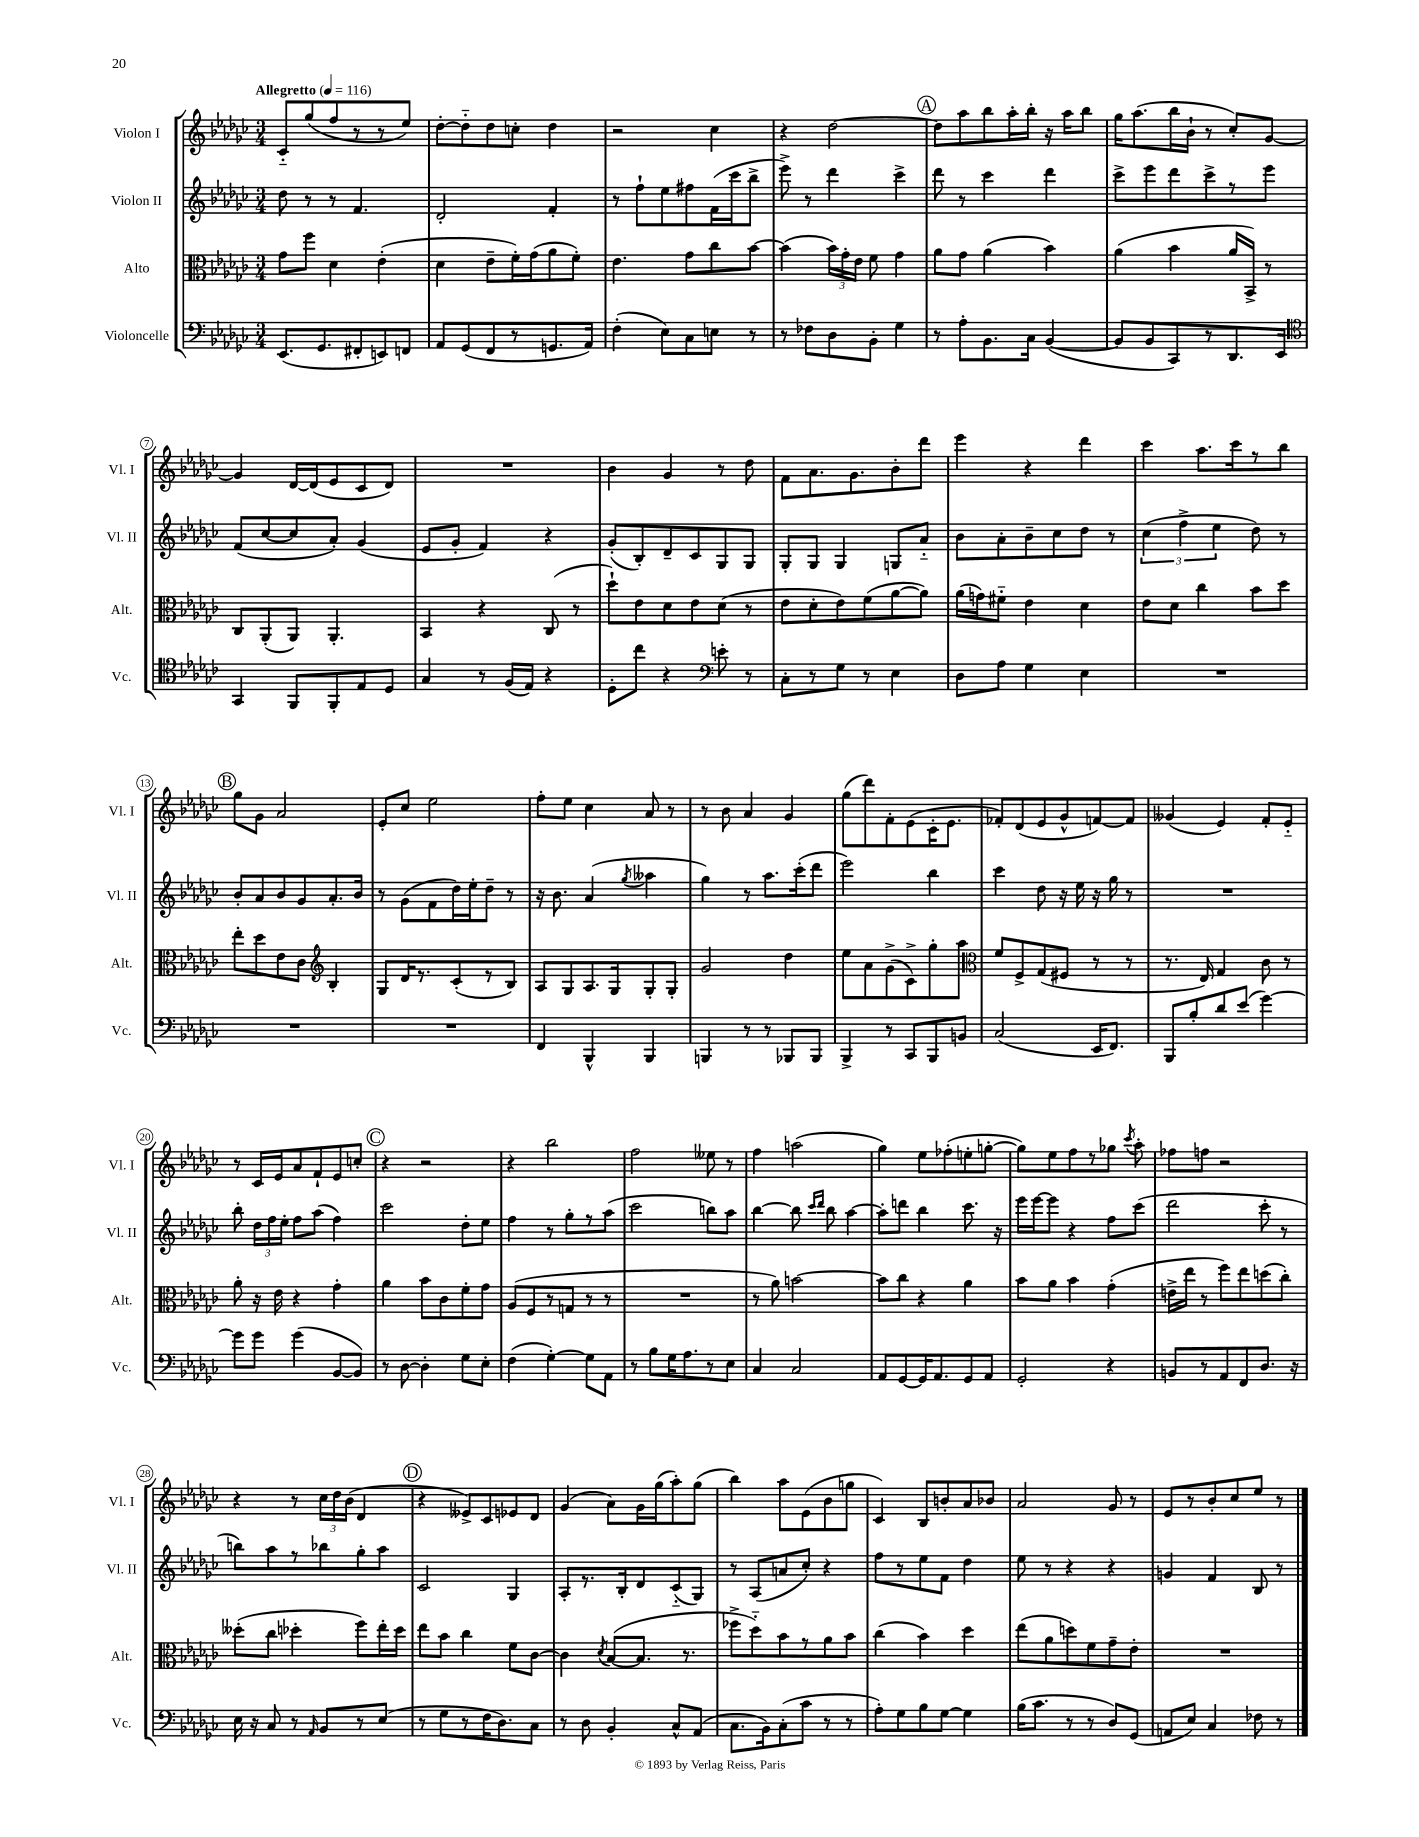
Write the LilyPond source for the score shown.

<<
\new StaffGroup <<
\new Staff = "s0" \with { instrumentName = "Violon I" shortInstrumentName = "Vl. I" } {
    \clef treble \key ges \major \numericTimeSignature \time 3/4 \tempo "Allegretto" 4 = 116
    \autoBeamOff ces'8[-_ ges''8( f''8 r8 r8 ees''8]) |
    des''8[~-. des''8-_ des''8 c''8]-. des''4 |
    r2 ces''4 |
    r4 des''2~ |
    \mark \markup { \circle "A" } des''8[ aes''8 bes''8 aes''16-. bes''16]-. r16 aes''16[ bes''8] |
    ges''16[ aes''8.( bes''16 bes'16]-! r8 ces''8[-.) ges'8]~ |
    ges'4 des'16[~ des'16( ees'8 ces'8 des'8]) |
    R2. |
    bes'4 ges'4 r8 des''8 |
    f'8[ aes'8. ges'8. bes'8-. des'''8] |
    ees'''4 r4 des'''4 |
    ces'''4 aes''8.[ ces'''16 r8 bes''8] |
    \mark \markup { \circle "B" } ges''8[ ges'8] aes'2 |
    ees'8[-. ces''8] ees''2 |
    f''8[-. ees''8] ces''4 aes'8 r8 |
    r8 bes'8 aes'4 ges'4 |
    ges''8[( des'''8) f'8-. ees'8( ces'16-. ees'8.] |
    fes'8[-.) des'8( ees'8 ges'8-^ f'8~) f'8] |
    geses'4( ees'4) f'8[-. ees'8]-_ |
    r8 ces'16[ ees'16 aes'8 f'8-! ees'8 c''8]-. |
    \mark \markup { \circle "C" } r4 r2 |
    r4 bes''2 |
    f''2 eeses''8 r8 |
    f''4 a''2( |
    ges''4) ees''8[ fes''8-.( e''8-. g''8]~-. |
    g''8[) ees''8 f''8 r8 ges''8] \acciaccatura { ces'''8 } aes''8-. |
    fes''8[ f''8] r2 |
    r4 r8 \tuplet 3/2 { ces''16[ des''16 bes'16]( } des'4 |
    \mark \markup { \circle "D" } r4 eeses'8[->) ces'8 ees'8 des'8] |
    ges'4( aes'8[) ges'16 ges''16( aes''8-.) ges''8]( |
    bes''4) aes''8[ ees'8( bes'8 g''8] |
    ces'4) bes8[ b'8-. aes'8 bes'8] |
    aes'2 ges'8 r8 |
    ees'8[ r8 bes'8-. ces''8 ees''8] r8 \bar "|." |
}
\new Staff = "s1" \with { instrumentName = "Violon II" shortInstrumentName = "Vl. II" } {
    \clef treble \key ges \major \numericTimeSignature \time 3/4
    \autoBeamOff des''8 r8 r8 f'4. |
    des'2-. f'4-. |
    r8 f''8[-! ees''8 fis''8 f'16( ces'''16 bes''8]-> |
    ees'''8->) r8 des'''4 ces'''4-> |
    \mark \markup { \circle "A" } des'''8 r8 ces'''4 des'''4 |
    ces'''8[-> ees'''8 des'''8 ces'''8-> r8 ees'''8] |
    f'8[( ces''8~ ces''8 aes'8]-.) ges'4( |
    ees'8[ ges'8]-. f'4) r4 |
    ges'8[-.( bes8-.) des'8-- ces'8 ges8 ges8] |
    ges8[-. ges8] ges4 g8[ aes'8]-_ |
    bes'8[ aes'8-. bes'8-- ces''8 des''8] r8 |
    \tuplet 3/2 { ces''4( f''4-> ees''4 } des''8) r8 |
    \mark \markup { \circle "B" } bes'8[-. aes'8 bes'8 ges'8 aes'8.-. bes'16] |
    r8 ges'8[( f'8 des''16) ees''16-. des''8]-- r8 |
    r16 bes'8. aes'4( \acciaccatura { ges''8 } aeses''4 |
    ges''4) r8 aes''8.[ ces'''16-.( des'''8] |
    ees'''2) bes''4 |
    ces'''4 des''8 r16 ees''16 r16 ges''16 r8 |
    R2. |
    bes''8-. \tuplet 3/2 { des''16[ f''16 ees''16]-. } f''8[ aes''8]( f''4) |
    \mark \markup { \circle "C" } ces'''2 des''8[-. ees''8] |
    f''4 r8 ges''8[-. r8 aes''8]( |
    ces'''2 b''8[) aes''8] |
    bes''4~ bes''8 \grace { ces'''16[ des'''16] } bes''8 aes''4~ |
    aes''8[-. d'''8] bes''4 ces'''8. r16 |
    ees'''16[ ees'''16~ ees'''8] r4 f''8[ ces'''8]( |
    des'''2 ces'''8-. r8 |
    b''8[) aes''8 r8 bes''8 ges''8-. aes''8] |
    \mark \markup { \circle "D" } ces'2 ges4 |
    aes8[-. r8. bes16-. des'8 ces'8-_( ges8]) |
    r8 aes8[( a'8 ces''8]-.) r4 |
    f''8[ r8 ees''8 f'8] des''4 |
    ees''8 r8 r4 r4 |
    g'4 f'4 bes8 r8 \bar "|." |
}
\new Staff = "s2" \with { instrumentName = "Alto" shortInstrumentName = "Alt." } {
    \clef alto \key ges \major \numericTimeSignature \time 3/4
    \autoBeamOff ges'8[ f''8] des'4 ees'4-.( |
    des'4 ees'8[-- f'16-.) ges'16( aes'8 f'8]-.) |
    ees'4. ges'8[ ces''8 bes'8]~ |
    bes'4( \tuplet 3/2 { bes'16[) ges'16-. ees'16] } f'8 ges'4 |
    \mark \markup { \circle "A" } aes'8[ ges'8] aes'4( bes'4) |
    aes'4( bes'4 aes'16[ bes,16]->) r8 |
    ces8[ aes,8-.( aes,8]) aes,4.-. |
    bes,4 r4 ces8( r8 |
    des''8[-!) ees'8 des'8 ees'8 des'8]( r8 |
    ees'8[ des'8-. ees'8) f'8( aes'8~ aes'8]) |
    aes'16[( g'16) fis'8]-_ ees'4 des'4 |
    ees'8[ des'8] ces''4 bes'8[ des''8] |
    \mark \markup { \circle "B" } ees''8[-. des''8 ees'8 ces'8] \clef treble bes4-. |
    ges8[ des'16 r8. ces'8-.( r8 bes8]) |
    aes8[ ges8 aes8. ges16 ges8-. ges8]-. |
    ges'2 des''4 |
    ees''8[ aes'8 ges'8->( ces'8->) ges''8-. aes''8] |
    \clef alto f'8[ f8-> ges8( fis8] r8 r8 |
    r8. ees16) ges4 ces'8 r8 |
    aes'8-. r16 ees'16 r4 ges'4-. |
    \mark \markup { \circle "C" } aes'4 bes'8[ ces'8 f'8-. ges'8] |
    aes8[( f8 r8 g8] r8 r8 |
    R2. |
    r8 aes'8) b'2~ |
    b'8[ ces''8] r4 aes'4 |
    bes'8[ aes'8] bes'4 ges'4-.( |
    e'16[-> ees''16] r8 f''8[) ees''8 d''8( ces''8]-.) |
    deses''8[-.( ces''8] des''4-. f''8[) ees''16-. des''16] |
    \mark \markup { \circle "D" } ees''8[ bes'8] ces''4 f'8[ ces'8]~ |
    ces'4 \acciaccatura { des'8 } bes8[~( bes8.] r8. |
    fes''8[-> des''8-_) bes'8 r8 aes'8 bes'8] |
    ces''4( bes'4) des''4 |
    ees''8[( aes'8 d''8) f'8 ges'8-- ees'8]-. |
    R2. \bar "|." |
}
\new Staff = "s3" \with { instrumentName = "Violoncelle" shortInstrumentName = "Vc." } {
    \clef bass \key ges \major \numericTimeSignature \time 3/4
    \autoBeamOff ees,8.[( ges,8. fis,8-. e,8) f,8] |
    aes,8[ ges,8( f,8 r8 g,8. aes,16]) |
    f4-.( ees8[) ces8 e8] r8 |
    r8 fes8[ des8 bes,8]-. ges4 |
    \mark \markup { \circle "A" } r8 aes8[-. bes,8. ces16] bes,4~( |
    bes,8[ bes,8 ces,8) r8 des,8. ees,16] |
    \clef tenor ges,4 f,8[ f,8-. ees8 des8] |
    ges4 r8 f16[( ees16]) r4 |
    des8[-. ces''8] r4 \clef bass e'8-. r8 |
    ces8[-. r8 ges8] r8 ees4 |
    des8[ aes8] ges4 ees4 |
    R2. |
    \mark \markup { \circle "B" } R2. |
    R2. |
    f,4 bes,,4-^ bes,,4 |
    b,,4 r8 r8 bes,,8[ bes,,8] |
    bes,,4-> r8 ces,8[ bes,,8 b,8] |
    ces2( ees,16[ f,8.]) |
    bes,,8[ bes8-. des'8 ees'8]( ges'4~) |
    ges'8[ ges'8] ges'4( bes,8[~ bes,8]) |
    \mark \markup { \circle "C" } r8 des8~ des4-. ges8[ ees8]-. |
    f4( ges4~-.) ges8[ aes,8] |
    r8 bes8[ ges16 aes8. r8 ees8] |
    ces4 ces2 |
    aes,8[ ges,8~ ges,16 aes,8. ges,8 aes,8] |
    ges,2-. r4 |
    b,8[ r8 aes,8 f,8 des8.] r16 |
    ees16 r16 ces8 r8 \grace { aes,16 } bes,8[ r8 ees8]( |
    \mark \markup { \circle "D" } r8 ges8[ r8 f16 des8.) ces8] |
    r8 des8 bes,4-. ces8[-^ aes,8]( |
    ces8.[ bes,16) ces8-.( ces'8] r8 r8 |
    aes8[-.) ges8 bes8 ges8]~ ges4 |
    bes16[( ces'8.] r8 r8 des8[) ges,8]( |
    a,8[ ees8]) ces4 fes8 r8 \bar "|." |
}
>>
>>
\layout { \context { \Score \override BarNumber.stencil = #(make-stencil-circler 0.1 0.3 ly:text-interface::print) } }
